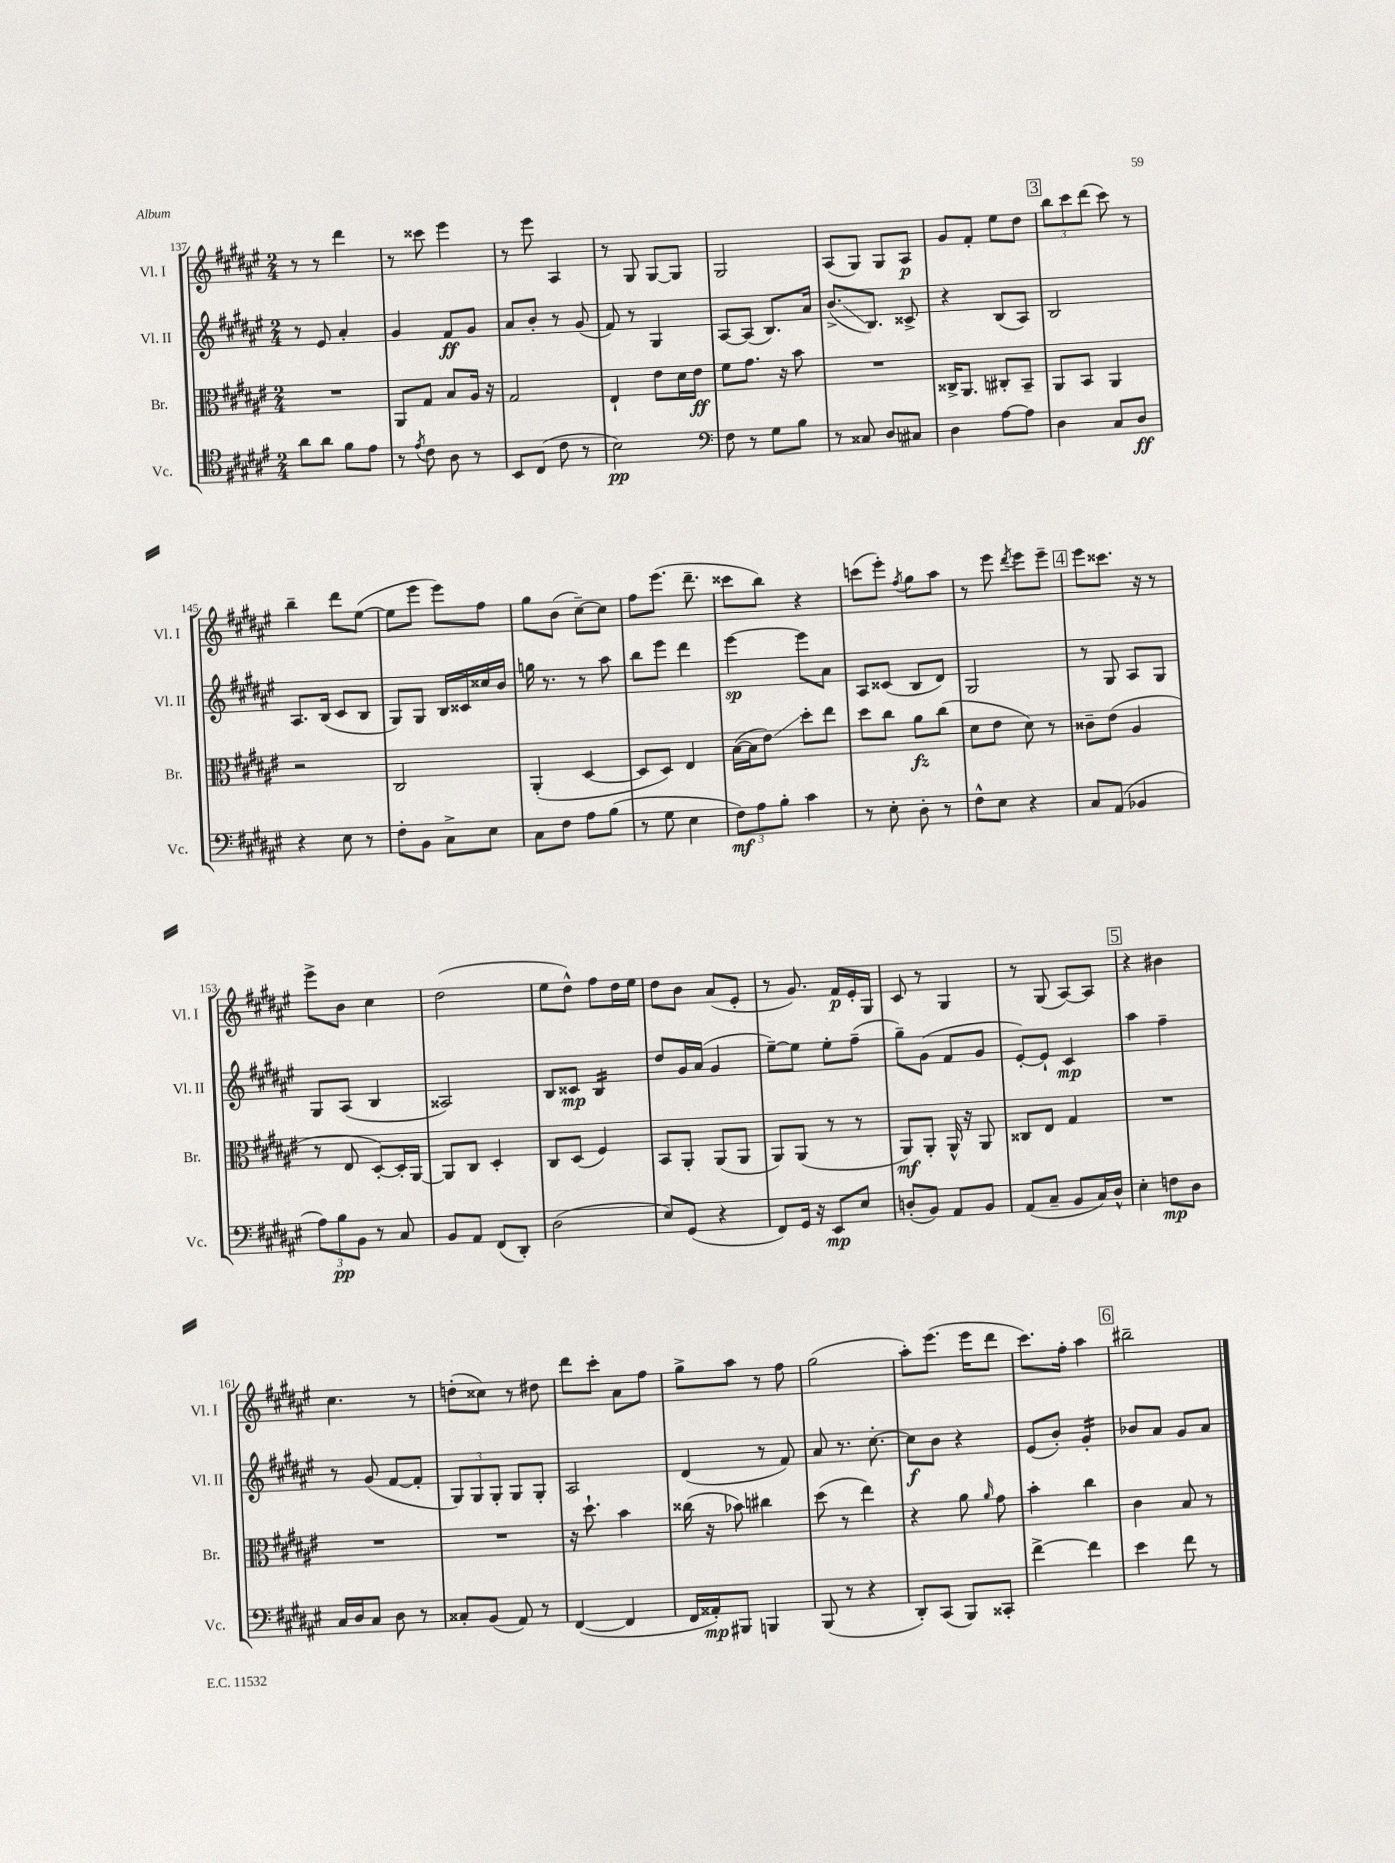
<<
\new StaffGroup <<
\new Staff = "s0" \with { instrumentName = "Vl. I" shortInstrumentName = "Vl. I" } {
    \clef treble \key fis \major \numericTimeSignature \time 2/4
    \autoBeamOff r8 r8 dis'''4 |
    r8 cisis'''8 eis'''4 |
    r8 eis'''8 ais4 |
    r8 gis8 gis8[~ gis8] |
    gis2 |
    ais8[( gis8]) gis8[ ais8]\p |
    gis'8[ fis'8]-. eis''8[ dis''8] |
    \mark \markup { \box "3" } \tuplet 3/2 { b''8[ cis'''8 dis'''8]( } cis'''8) r8 |
    b''4-- dis'''8[ eis''8]~( |
    eis''8[ eis'''8] eis'''8[) fis''8] |
    gis''8[ b'8]( cis''8[~--) cis''8] |
    fis''8[ eis'''8.]( dis'''8.-- |
    cisis'''8[ b''8]) r4 |
    c'''8[( eis'''8]-.) \acciaccatura { fis''8 } gis''8[ ais''8] |
    r8 eis'''8 \acciaccatura { dis'''8 } eis'''8[ eis'''8]-- |
    \mark \markup { \box "4" } eis'''8[ cisis'''8.] r16 r8 |
    eis'''8[-> b'8] cis''4 |
    dis''2( |
    eis''8[ dis''8]-^) fis''8[ dis''16 eis''16] |
    dis''8[ b'8] ais'8[( eis'8]-. |
    r8 gis'8.) fis'16[\p eis'16-. gis16] |
    cis'8 r8 gis4 |
    r8 gis8( ais8[~) ais8] |
    \mark \markup { \box "5" } r4 bis'4 |
    cis''4. r8 |
    d''8[-.( cisis''8]) r8 dis''8 |
    dis'''8[ cis'''8]-. ais'8[ fis''8] |
    gis''8[-> ais''8] r8 fis''8 |
    gis''2( |
    ais''8[-.) eis'''8.]( eis'''16[ dis'''8] |
    cis'''8.[) fis''16]-. ais''4 |
    \mark \markup { \box "6" } bis''2-- \bar "|." |
}
\new Staff = "s1" \with { instrumentName = "Vl. II" shortInstrumentName = "Vl. II" } {
    \clef treble \key fis \major \numericTimeSignature \time 2/4
    \autoBeamOff r8 eis'8 ais'4-. |
    gis'4 fis'8[\ff gis'8] |
    ais'8[ b'8]-. r8 gis'8( |
    fis'8) r8 gis4 |
    ais8[~ ais8]( b8.[) ais'16] |
    b'8.[->\glissando( b8.]) cisis'8-> |
    r4 b8[( ais8]) |
    \mark \markup { \box "3" } b2 |
    ais8.[ b16]( cis'8[ b8] |
    gis8[) gis8] b16[ cisis'16 cisis''16 b'16] |
    g''16 r8. r8 ais''8 |
    b''8[ eis'''8] dis'''4 |
    eis'''4~\sp eis'''8[ ais'8] |
    ais8[ cisis'8]( b8[ dis'8]) |
    gis2 |
    \mark \markup { \box "4" } r8 gis8 ais8[ gis8] |
    gis8[ ais8]( b4 |
    aisis2) |
    b8[ cisis'8]\mp b4:16 |
    dis''8[ gis'16 ais'16]( gis'4 |
    eis''8[~--) eis''8] eis''8[-. fis''8]--( |
    gis''8[--) gis'8]( fis'8[ gis'8] |
    eis'8[~-.) eis'8]-! cis'4\mp |
    \mark \markup { \box "5" } ais''4 fis''4-- |
    r8 gis'8( fis'8[~ fis'8]-. |
    \tuplet 3/2 { gis8[) gis8 gis8]-. } gis8[ gis8]-. |
    ais2 |
    dis'4( r8 fis'8) |
    ais'8 r8. cis''8.~-. |
    cis''8[\f b'8] r4 |
    eis'8[( b'8]-.) gis'4:16-. |
    \mark \markup { \box "6" } bes'8[ ais'8] gis'8[ ais'8] \bar "|." |
}
\new Staff = "s2" \with { instrumentName = "Br." shortInstrumentName = "Br." } {
    \clef alto \key fis \major \numericTimeSignature \time 2/4
    \autoBeamOff R2 |
    ais,8[ gis8] b8[ ais16] r16 |
    gis2 |
    eis4-! eis'8[ dis'16 eis'16]\ff |
    fis'8[ gis'8.] r16 b'8 |
    R2 |
    cisis16[-> ais,8.] cis8[-. b,8]-- |
    \mark \markup { \box "3" } ais,8[ b,8] ais,4 |
    r2 |
    cis2 |
    ais,4-.( dis4~ |
    dis8[ dis8]) eis4 |
    b16[~( b16 eis'8]\glissando) dis''8[-. eis''8] |
    dis''8[ cis''8] ais'8[\fz cis''8]( |
    dis'8[ eis'8] dis'8) r8 |
    \mark \markup { \box "4" } cisis'8[-- eis'8]( ais4 |
    r8 eis8 dis8[~-.) dis16-. ais,16]~ |
    ais,8[ cis8] dis4-. |
    cis8[ dis8]( fis4) |
    b,8[ ais,8]-. ais,8[( ais,8] |
    ais,8[) ais,8]( r8 r8 |
    ais,8[\mf) ais,8]-. ais,16-^ r16 ais,8 |
    cisis8[ eis8] gis4 |
    \mark \markup { \box "5" } R2 |
    R2 |
    R2 |
    r16 dis''8.-! b'4 |
    cisis''16( r16 bes'8) cis''4 |
    dis''8( r8 eis''4) |
    r4 ais'8 \grace { ais'16 } gis'8 |
    b'4-. cis''4 |
    \mark \markup { \box "6" } cis'4 b8 r8 \bar "|." |
}
\new Staff = "s3" \with { instrumentName = "Vc." shortInstrumentName = "Vc." } {
    \clef tenor \key fis \major \numericTimeSignature \time 2/4
    \autoBeamOff ais'8[ ais'8] fis'8[ eis'8] |
    r8 \acciaccatura { eis'8 } cis'8 ais8 r8 |
    b,8[ cis8]( cis'8 r8 |
    b2\pp) |
    \clef bass fis8 r8 gis8[ b8] |
    r8 cisis8 dis8[ cis8] |
    dis4 ais8[~ ais8] |
    \mark \markup { \box "3" } dis4 cis8[ dis8]\ff |
    r4 eis8 r8 |
    fis8[-. b,8] cis8[-> eis8] |
    cis8[ fis8] ais8[ b8]( |
    r8 gis8 eis4 |
    \tuplet 3/2 { fis8[\mf) ais8 b8]-. } cis'4 |
    r8 eis8-. dis8-. r8 |
    fis8[-^ eis8] r4 |
    \mark \markup { \box "4" } cis8[ ais,8]( bes,4 |
    \tuplet 3/2 { ais8[) b8\pp b,8] } r8 cis8 |
    b,8[ ais,8] fis,8[( dis,8]-.) |
    dis2( |
    eis8[) gis,8]( r4 |
    fis,8[) gis,16] r16 eis,8[\mp eis8] |
    d8[-.( b,8]) ais,8[ b,8] |
    ais,8[( cis8]-- b,8[ cis16) dis16]-^ |
    \mark \markup { \box "5" } eis4-. f8[\mp dis8] |
    cis16[ dis16 cis8] dis8 r8 |
    cisis8[-. b,8]( ais,8) r8 |
    fis,4~( fis,4 |
    fis,16[ aisis,16-.\mp) bis,,8] b,,4 |
    b,,8( r8 r4 |
    dis,8[-.) cis,8]( b,,8[) cisis,8]-. |
    fis'4~-> fis'4 |
    \mark \markup { \box "6" } eis'4 fis'8 r8 \bar "|." |
}
>>
>>
\layout { \context { \Score currentBarNumber = #137 } }
